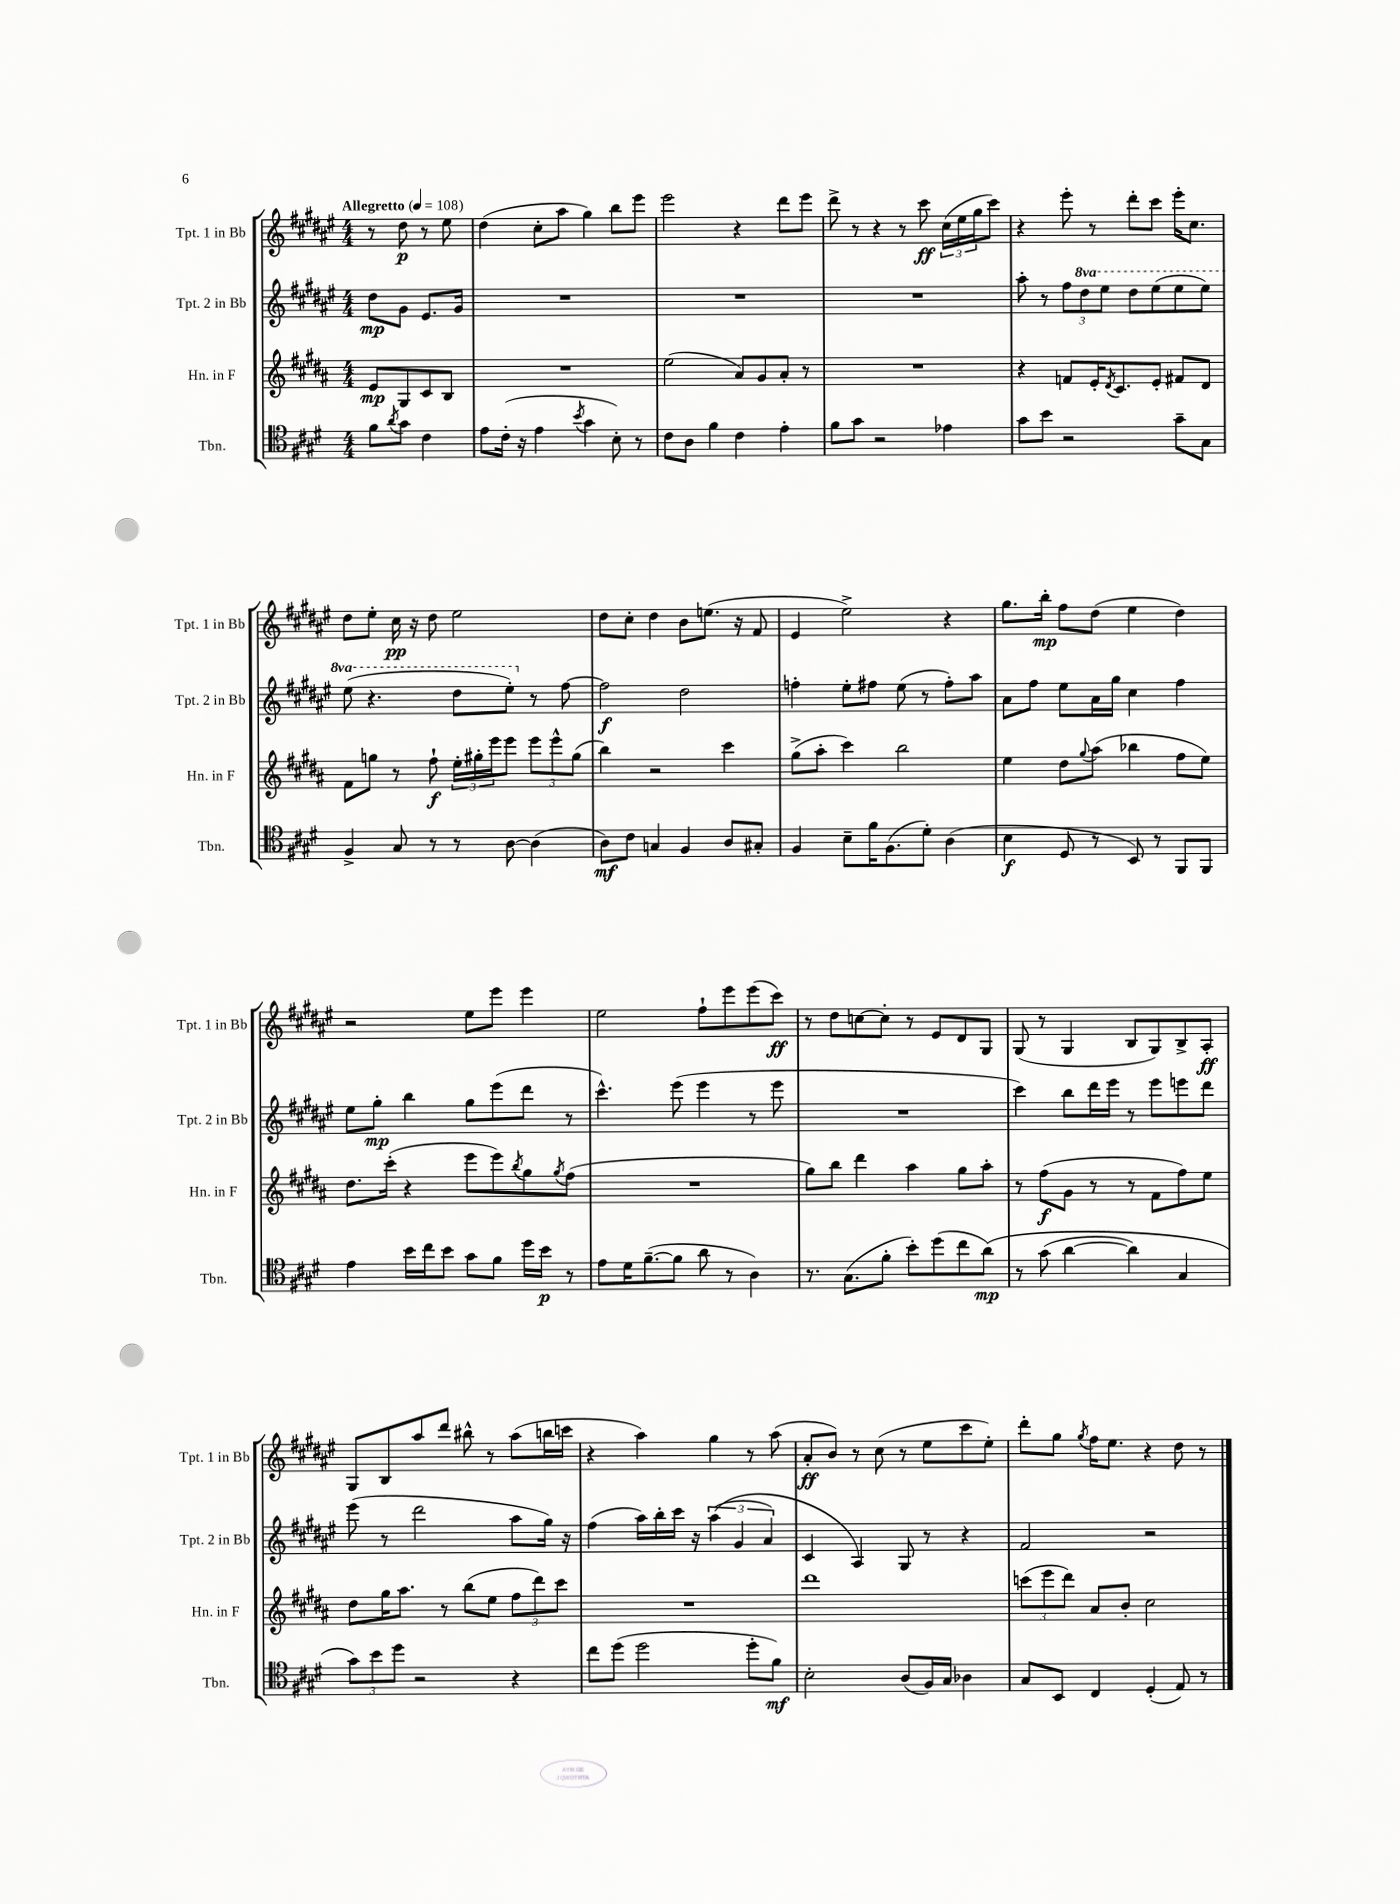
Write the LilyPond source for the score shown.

<<
\new StaffGroup <<
\new Staff = "s0" \with { instrumentName = "Tpt. 1 in Bb" shortInstrumentName = "Tpt. 1 in Bb" } {
    \clef treble \key fis \major \numericTimeSignature \time 4/4 \partial 2 \tempo "Allegretto" 4 = 108
    r8 dis''8\p r8 eis''8 |
    dis''4( cis''8-. ais''8 gis''4) b''8 eis'''8 |
    eis'''2 r4 dis'''8 eis'''8 |
    dis'''8-> r8 r4 r8 cis'''8\ff \tuplet 3/2 { cis''16( eis''16 gis''16 } cis'''8) |
    r4 eis'''8-. r8 dis'''8-. cis'''8 eis'''16-. cis''8. |
    dis''8 eis''8-. cis''16\pp r16 dis''8 eis''2 |
    dis''8 cis''8-. dis''4 b'8 e''8.( r16 fis'8 |
    eis'4 eis''2->) r4 |
    gis''8. b''16-.\mp fis''8 dis''8( eis''4 dis''4) |
    r2 eis''8 eis'''8 eis'''4 |
    eis''2 fis''8-! eis'''8 eis'''8( cis'''8\ff) |
    r8 dis''8 c''8~ c''8-. r8 eis'8 dis'8 gis8 |
    gis8( r8 gis4 b8 gis8) b8-> ais8-.\ff |
    gis8 b8 ais''8 dis'''8 bis''8-^ r8 ais''8( b''16 c'''16 |
    r4 ais''4) gis''4 r8 ais''8( |
    ais'8-.\ff b'8) r8 cis''8( r8 eis''8 cis'''8 eis''8-.) |
    dis'''8-. gis''8 \acciaccatura { gis''8 } fis''16 eis''8. r4 dis''8 r8 \bar "|." |
}
\new Staff = "s1" \with { instrumentName = "Tpt. 2 in Bb" shortInstrumentName = "Tpt. 2 in Bb" } {
    \clef treble \key fis \major \numericTimeSignature \time 4/4 \set Staff.ottavationMarkups = #ottavation-simple-ordinals \partial 2
    dis''8\mp gis'8 eis'8. gis'16 |
    R1 |
    R1 |
    R1 |
    ais''8-. r8 \tuplet 3/2 { fis''8 \ottava #1 dis'''8 eis'''8 } dis'''8 eis'''8( eis'''8 eis'''8) |
    eis'''8( r4. dis'''8 eis'''8-.) \ottava #0 r8 fis''8~ |
    fis''2\f dis''2 |
    f''4-. eis''8-. fis''8 eis''8( r8 fis''8-.) ais''8 |
    ais'8 fis''8 eis''8 ais'16 gis''16 cis''4 fis''4 |
    eis''8 gis''8-.\mp b''4 gis''8 eis'''8( dis'''8 r8 |
    cis'''4.-^) eis'''8( eis'''4 r8 eis'''8 |
    R1 |
    cis'''4) b''8 dis'''16 eis'''16 r8 eis'''8 e'''8 dis'''8 |
    eis'''8( r8 dis'''2 ais''8 gis''16) r16 |
    fis''4( ais''16) b''16-. cis'''16 r16 \tuplet 3/2 { ais''4(\( gis'4 ais'4) } |
    cis'4 ais4\) gis8 r8 r4 |
    fis'2 r2 \bar "|." |
}
\new Staff = "s2" \with { instrumentName = "Hn. in F" shortInstrumentName = "Hn. in F" } {
    \clef treble \key b \major \numericTimeSignature \time 4/4 \partial 2
    e'8\mp gis8 cis'8 b8 |
    R1 |
    e''2( ais'8) gis'8 ais'8-. r8 |
    R1 |
    r4 f'8 e'16-. \acciaccatura { dis'8 } cis'8. e'8-. fis'8 dis'8 |
    fis'8 g''8 r8 fis''8-!\f \tuplet 3/2 { e''16-. gis''16-. e'''16 } e'''8 \tuplet 3/2 { e'''8 e'''8-^ gis''8( } |
    b''4) r2 cis'''4 |
    gis''8->( ais''8-. cis'''4) b''2 |
    e''4 dis''8 \appoggiatura { gis''8 } ais''8( bes''4 fis''8 e''8) |
    dis''8. cis'''16-.( r4 e'''8 e'''8) \acciaccatura { b''8 } gis''8 \acciaccatura { gis''8 } fis''8( |
    R1 |
    gis''8) b''8 dis'''4 ais''4 gis''8 ais''8-. |
    r8 fis''8\f( gis'8 r8 r8 fis'8 fis''8) e''8 |
    dis''8 gis''16 ais''8. r8 b''8( e''8 \tuplet 3/2 { fis''8 dis'''8) cis'''8 } |
    R1 |
    dis'''1 |
    \tuplet 3/2 { c'''8( e'''8 dis'''8) } ais'8 b'8-. cis''2 \bar "|." |
}
\new Staff = "s3" \with { instrumentName = "Tbn." shortInstrumentName = "Tbn." } {
    \clef tenor \key e \major \numericTimeSignature \time 4/4 \partial 2
    fis'8 \acciaccatura { a'8 } gis'8 cis'4 |
    e'8 cis'16-.( r16 e'4 \acciaccatura { b'8 } gis'4 b8-.) r8 |
    cis'8 a8 fis'4 cis'4 e'4-. |
    fis'8 gis'8 r2 ees'4 |
    gis'8 b'8 r2 gis'8-- gis8 |
    fis4-> gis8 r8 r8 a8~ a4( |
    a8\mf) cis'8 g4 fis4 a8 gis8-. |
    fis4 b8-- fis'16 fis8.( dis'8-.) a4( |
    b4\f dis8 r8 b,8) r8 fis,8 fis,8 |
    e'4 b'16 cis''16 b'8 gis'8 fis'8 dis''16 b'16\p r8 |
    e'8 dis'16 fis'8.~--( fis'8 a'8 r8 a4) |
    r8. gis8.( fis'8-. b'8-.) dis''8( cis''8 a'8\mp)\( |
    r8 gis'8( a'4~ a'4) gis4 |
    \tuplet 3/2 { gis'8\) b'8 dis''8 } r2 r4 |
    cis''8 dis''8( dis''2 dis''8-. fis'8\mf) |
    b2-. a8( fis16) gis16 aes4 |
    gis8 b,8 cis4 dis4-.( e8) r8 \bar "|." |
}
>>
>>
\layout { \context { \Score \remove "Bar_number_engraver" } }
